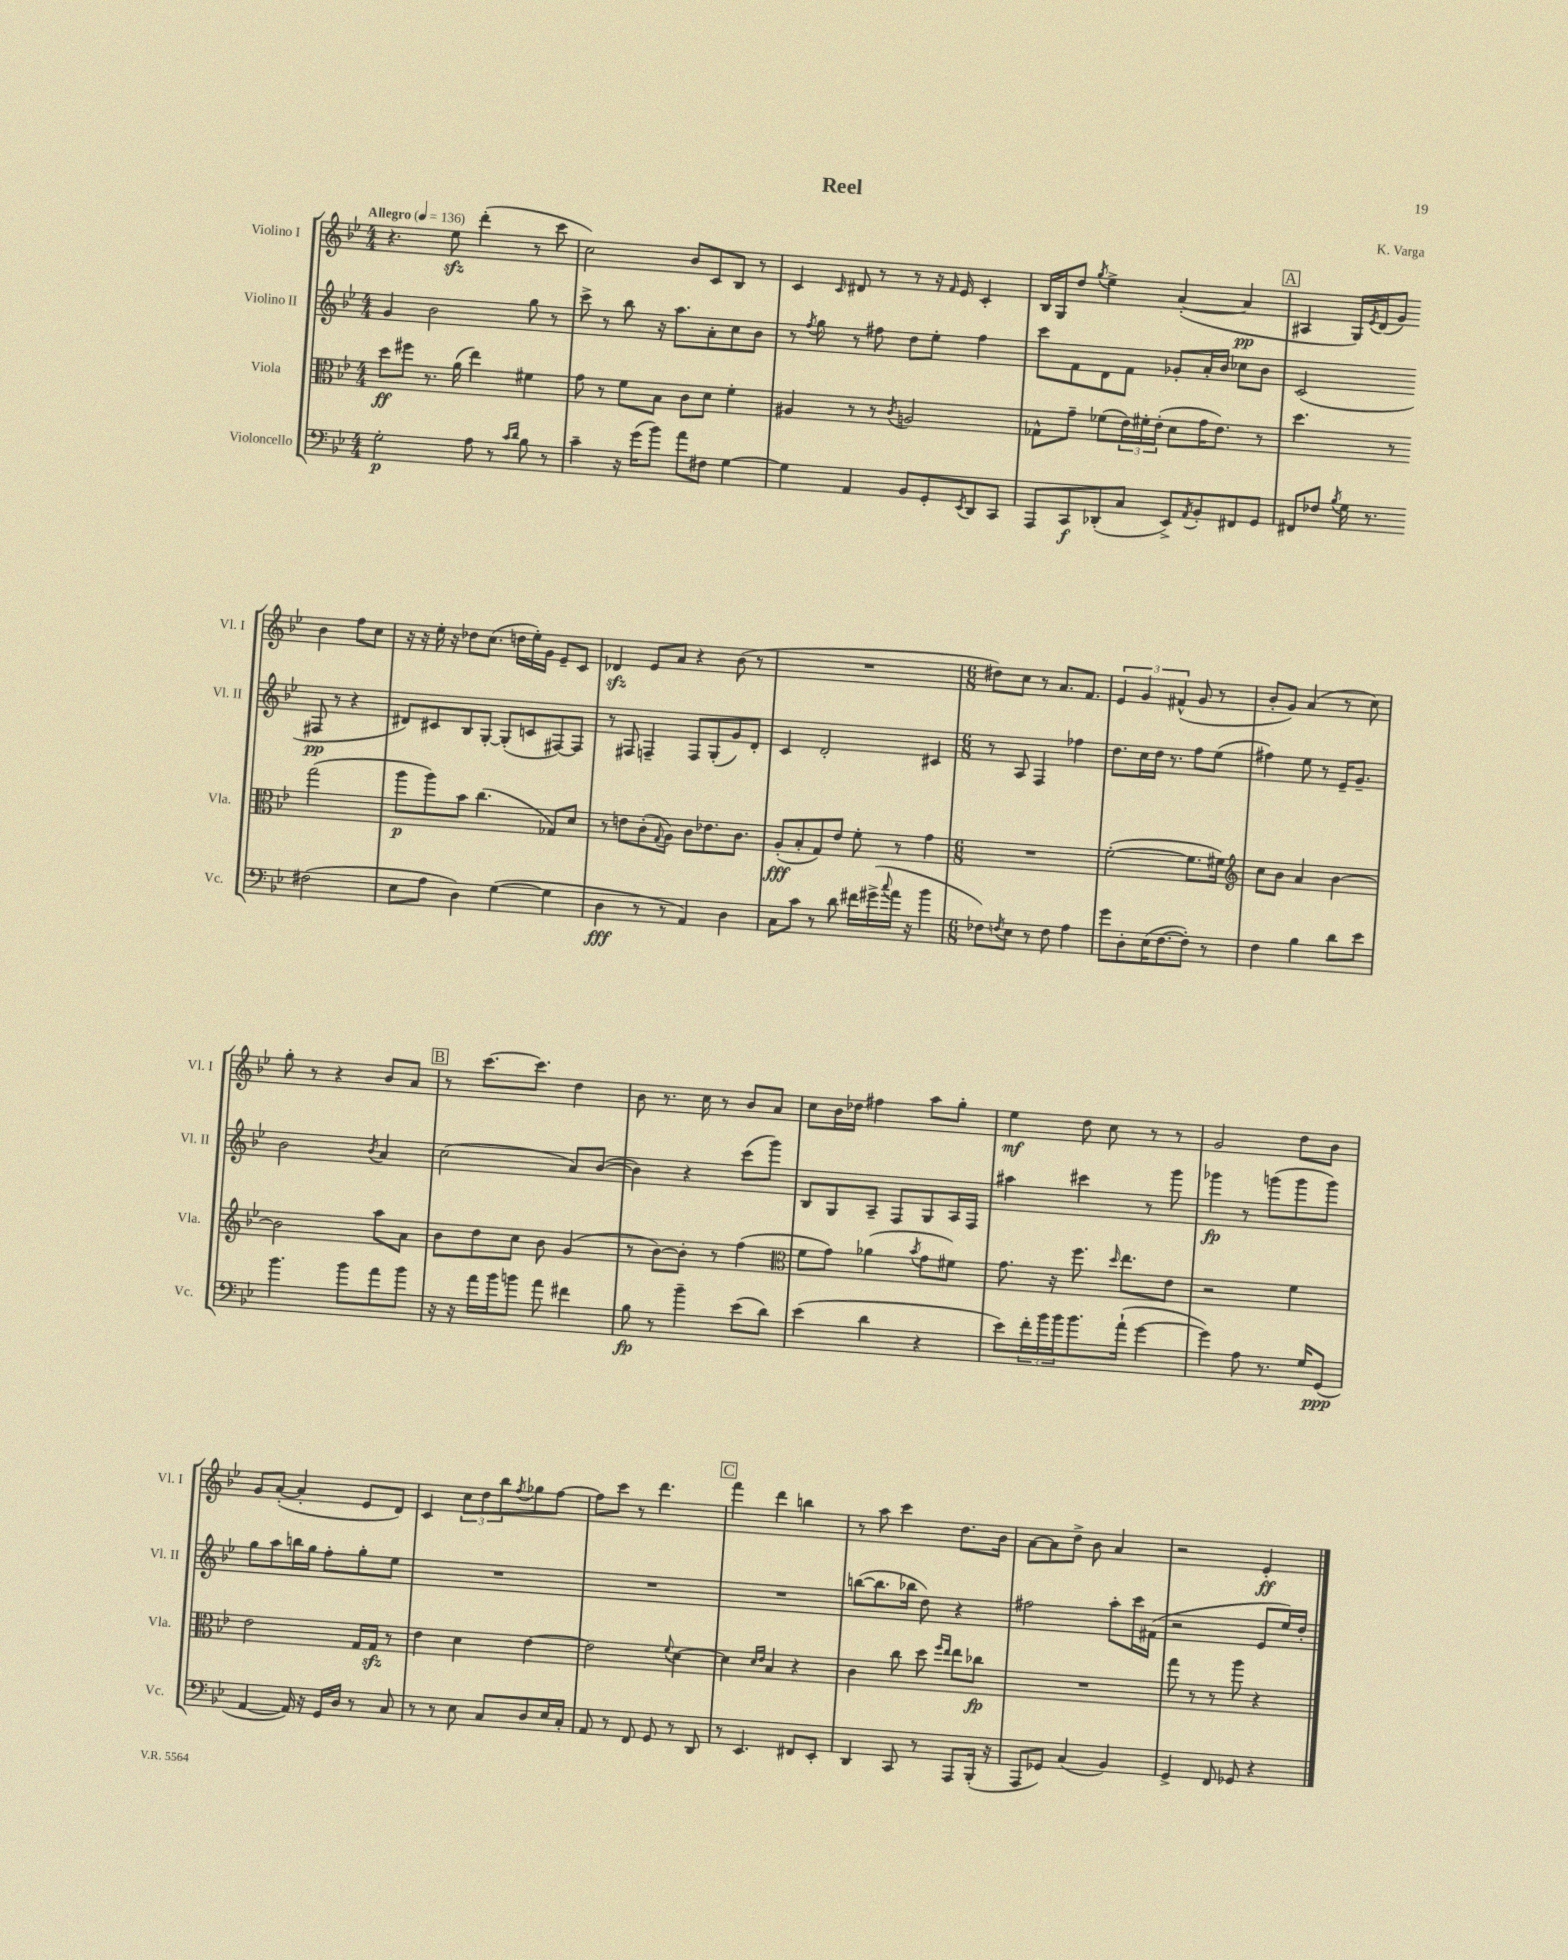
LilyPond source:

\header { title = "Reel" composer = "K. Varga" }
<<
\new StaffGroup <<
\new Staff = "s0" \with { instrumentName = "Violino I" shortInstrumentName = "Vl. I" } {
    \clef treble \key bes \major \numericTimeSignature \time 4/4 \tempo "Allegro" 4 = 136
    r4. ees''8\sfz d'''4-.( r8 c'''8 |
    c''2) bes'8 c'8 bes8 r8 |
    c'4 \grace { c'16 } dis'8 r8 r8 r16 \grace { f'16 } ees'16 c'4-. |
    bes16 g16 d''8 \acciaccatura { g''8 } ees''4-> a'4~-.( a'4\pp |
    \mark \markup { \box "A" } ais4 g16) \acciaccatura { ees'8 } d'16( g'8) bes'4 f''8 c''8 |
    r16 r16 ees''16-. r16 des''8 c''8.( d''16 ees''16-.) g'16 ees'8-- c'8 |
    des'4\sfz ees'8 a'8 r4 bes'8( r8 |
    R1 |
    \numericTimeSignature \time 6/8 dis''8) c''8 r8 a'8. f'8. |
    \tuplet 3/2 { ees'4 g'4 fis'4-^( } g'8 r8 |
    bes'8-. g'8) a'4( r8 c''8) |
    g''8-. r8 r4 bes'8 a'8 |
    \mark \markup { \box "B" } r8 c'''8.~ c'''8. d''4 |
    bes'8 r8. c''16 r8 bes'8 a'8 |
    c''8 bes'16 des''16 fis''4 a''8 g''8-. |
    ees''4\mf d''8 c''8 r8 r8 |
    g'2 d''8 bes'8 |
    g'8 a'8~-.( a'4-. ees'8 d'8) |
    c'4 \tuplet 3/2 { c''8 d''8 bes''8 } \acciaccatura { f''8 } ges''8 f''8~ |
    f''8 c'''8 r8 d'''4. |
    \mark \markup { \box "C" } f'''4 d'''4 b''4 |
    r8 a''8 c'''4 d''8. bes'16 |
    a'8~ a'8 d''8-> bes'8 a'4 |
    r2 ees'4-.\ff \bar "|." |
}
\new Staff = "s1" \with { instrumentName = "Violino II" shortInstrumentName = "Vl. II" } {
    \clef treble \key bes \major \numericTimeSignature \time 4/4
    g'4 bes'2 g''8 r8 |
    c'''8-> r8 bes''8 r16 a''8. a'8-. c''8 bes'8 |
    r8 \acciaccatura { f''8 } g''8 r8 fis''8 d''8 ees''8-. fis''4 |
    c'''8 f'8 d'8 f'8 ges'8-. a'16-. bes'16 ces''8 bes'8 |
    \mark \markup { \box "A" } c'2( fis8\pp r8 r4 |
    dis'8) cis'8 bes8 g8~-. g8-.( c'8 fis8~) fis8 |
    r8 fis8 f4-- f8 g8-.( g'8) d'8-. |
    c'4 d'2-. cis'4 |
    \numericTimeSignature \time 6/8 r8 a8 f4 fes''4 |
    d''8. c''16 d''16 r8. f''8 ees''8( |
    fis''4) ees''8 r8 ees'16-- g'8.-- |
    bes'2 \acciaccatura { bes'8 } a'4 |
    \mark \markup { \box "B" } c''2( a'8) bes'8~( |
    bes'4) r4 c'''8( g'''8) |
    bes8 g8 a8-- f8 g8 a16 f16 |
    ais''4 cis'''4 r8 g'''8 |
    ges'''4\fp r8 g'''8( g'''8 g'''8) |
    g''8 a''8 b''16 g''16 f''8-. g''8-. ees''8 |
    R2. |
    R2. |
    \mark \markup { \box "C" } R2. |
    b''8~( b''8. bes''16 d''8) r4 |
    fis''2 a''8-. c'''16 fis'16( |
    r2 ees'8 ees''16) d''16-. \bar "|." |
}
\new Staff = "s2" \with { instrumentName = "Viola" shortInstrumentName = "Vla." } {
    \clef alto \key bes \major \numericTimeSignature \time 4/4
    d''8\ff fis''8 r8. a'16( ees''4) fis'4 |
    g'8 r8 f'8 bes8 c'8 d'8 f'4-. |
    ais4 r8 r8 \acciaccatura { c'8 } a2 |
    ges8-^ g'8-- fes'8( \tuplet 3/2 { ees'16) fis'16-. ees'16-.( } d'8 g'16 ees'8.) r8 |
    \mark \markup { \box "A" } d''4. r8 g''2( |
    a''8\p a''8) bes'8 c''4.( ges8) d'8 |
    r8 e'8 c'8-.( \appoggiatura { g8 } a8) c'8 ees'8. c'8. |
    a8-.\fff( bes8-. g8) ees'8 f'8-. r8 g'4 |
    \numericTimeSignature \time 6/8 R2. |
    f'2~-.( f'8. fis'16) |
    \clef treble c''8 bes'8 a'4 bes'4~ |
    bes'2 a''8 a'8 |
    \mark \markup { \box "B" } bes'8 d''8 c''8 bes'8 g'4( |
    r8 bes'8~) bes'8-. r8 f''4( |
    \clef alto f'8 g'8) aes'4( \acciaccatura { bes'8 } g'8 fis'8) |
    g'8. r16 f''8. \grace { d''16 } ees''8. ees'8 |
    r2 f'4 |
    ees'2 g16 g16\sfz r8 |
    ees'4 d'4 ees'4~ |
    ees'2 \appoggiatura { f'8 } d'4~ |
    \mark \markup { \box "C" } d'4 \grace { d'16 ees'16 } bes4 r4 |
    c'4 c''8 d''8 \grace { f''16 ees''16 } ees''8 ces''8\fp |
    R2. |
    g''8 r8 r8 a''8 r4 \bar "|." |
}
\new Staff = "s3" \with { instrumentName = "Violoncello" shortInstrumentName = "Vc." } {
    \clef bass \key bes \major \numericTimeSignature \time 4/4
    g2-.\p a8 r8 \grace { c'16 d'16 } bes8 r8 |
    c'4-- r16 g'16( bes'8) a'8 fis8 g4~ |
    g4 a,4 bes,8 g,8-. \acciaccatura { ees,8 } d,8 c,8 |
    a,,8 c,8\f des,8-.( c8 ees,8->) \acciaccatura { a,8 } bes,8-. fis,8 g,8 |
    \mark \markup { \box "A" } fis,8 fes8 \acciaccatura { bes8 } g16 r8. fis2( |
    ees8 a8 d4) g4~( g4 |
    d4\fff r8 r8 a,4) d4 |
    c8 c'8 r8 d'8 fis'16 gis'16->( \appoggiatura { c''8 } a'16 r16 bes'4 |
    \numericTimeSignature \time 6/8 fes8) \acciaccatura { f8 } ees8 r8 f8 a4 |
    g'8 d8-. ees16( f8.~ f8-.) r8 |
    f4 bes4 d'8 ees'8 |
    bes'4. bes'8 a'8 bes'8 |
    \mark \markup { \box "B" } r16 r16 a'16 bes'16 b'8 a'8 fis'4 |
    bes8\fp r8 bes'4-- ees'8( d'8) |
    ees'4( d'4 r4 |
    ees'8) \tuplet 3/2 { f'16-. bes'16 bes'16 } bes'8. a'16-!( g'4~ |
    g'4) a8 r8. g16 g,8\ppp( |
    a,4~ a,16) r16 g,16 d16 r8 c8 |
    r8 r8 ees8 c8 d8 ees16 c16-. |
    a,8 r8 f,8 g,8 r8 d,8 |
    \mark \markup { \box "C" } r8 ees,4. fis,8 ees,8-. |
    d,4 c,8 r8 a,,8 bes,,16-.( r16 |
    a,,8 ges,8) c4( bes,4) |
    g,4-> f,8 ges,8 r4 \bar "|." |
}
>>
>>
\layout { \context { \Score \remove "Bar_number_engraver" } }
